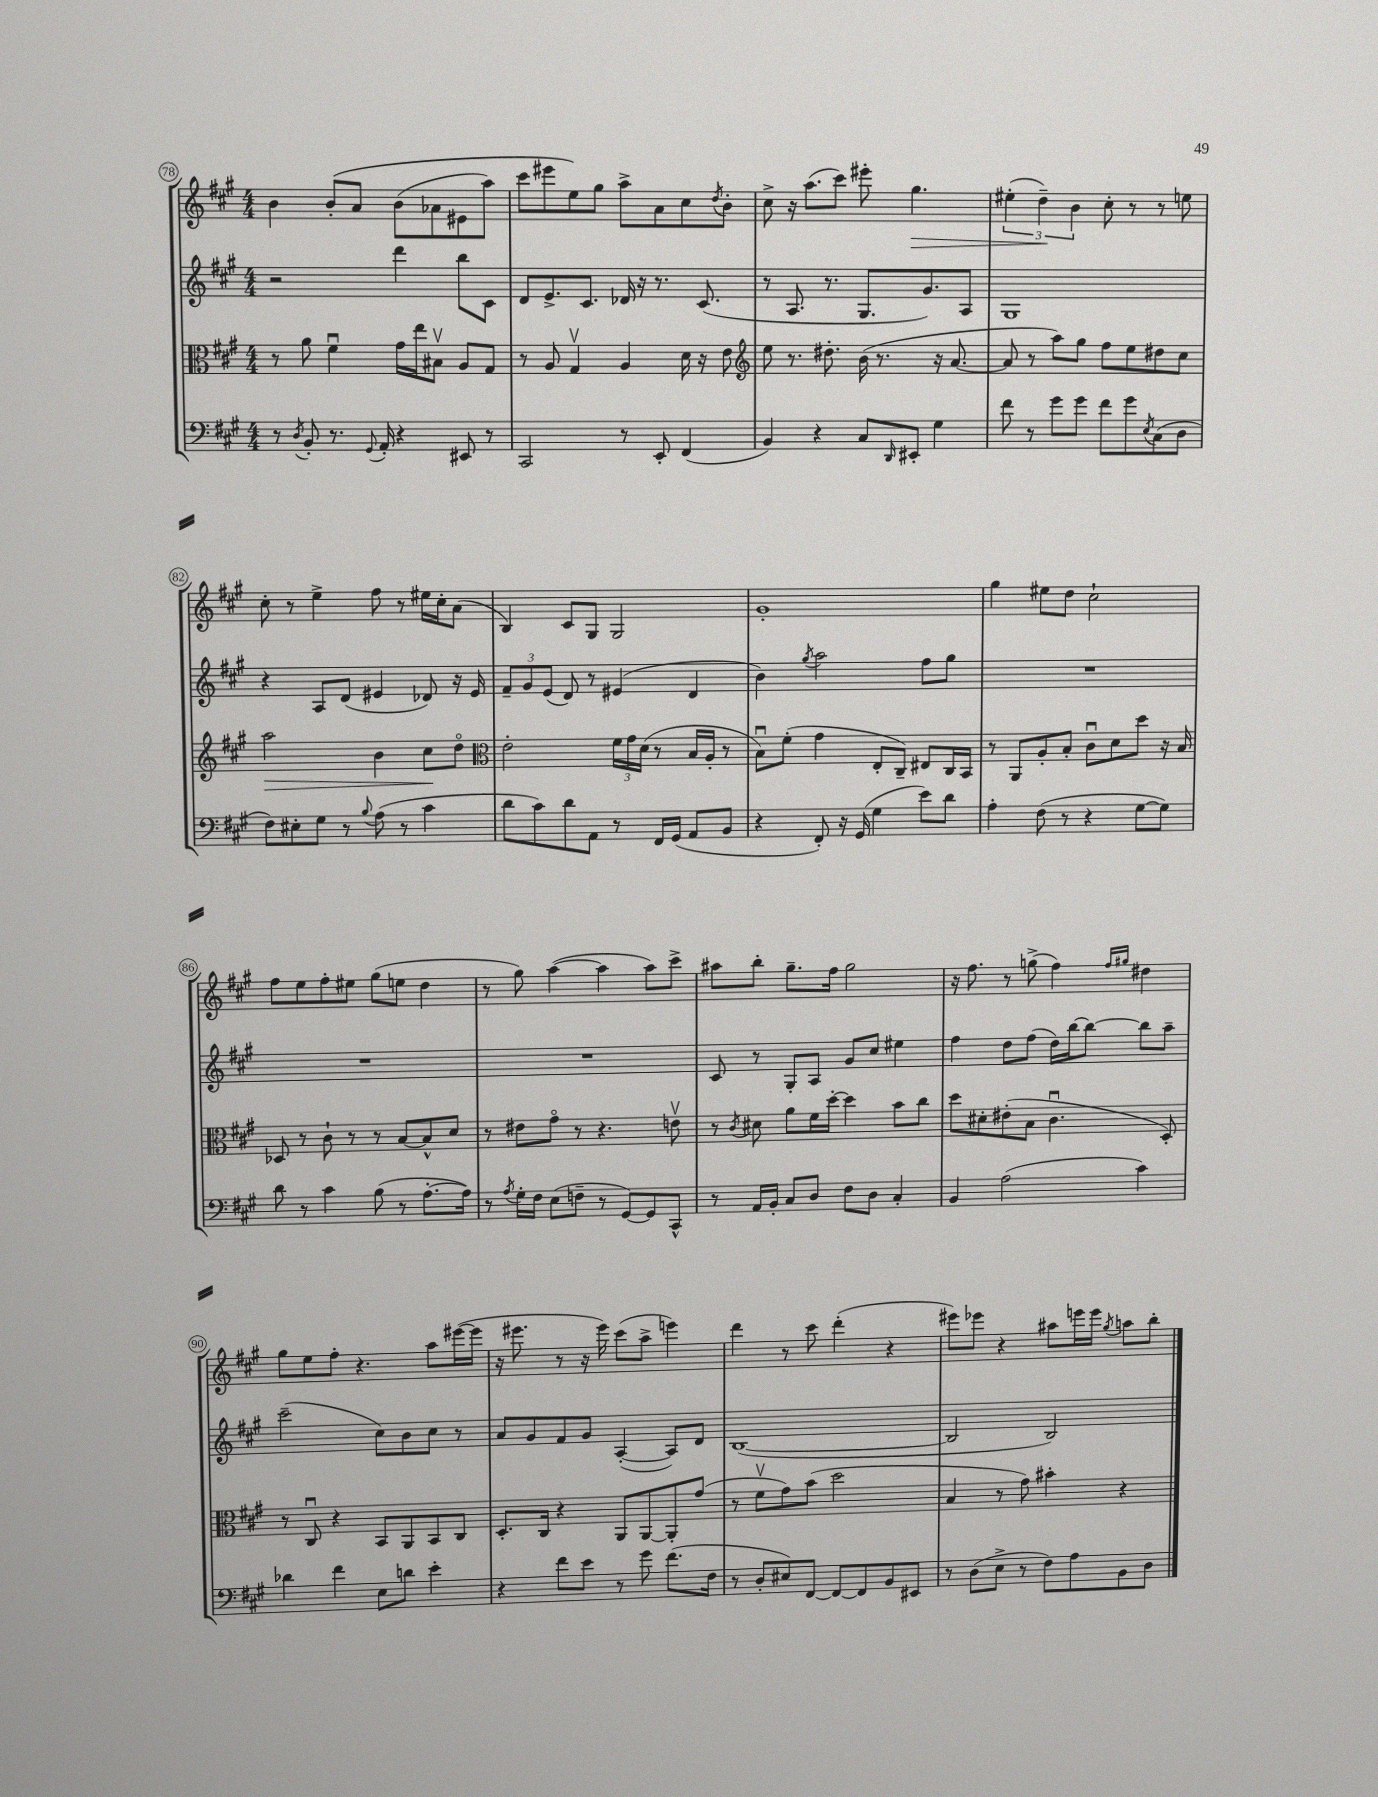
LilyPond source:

<<
\new StaffGroup <<
\new Staff = "s0" {
    \clef treble \key a \major \numericTimeSignature \time 4/4
    b'4 b'8-.\( a'8 b'8( aes'8 eis'8 a''8) |
    cis'''8 eis'''8 e''8\) gis''8 a''8-> a'8 cis''8 \acciaccatura { d''8 } b'8-. |
    cis''8-> r16 a''8.( cis'''8) eis'''8-. gis''4.\> |
    \tuplet 3/2 { eis''4-.( d''4--\!) b'4 } cis''8-. r8 r8 e''8 |
    cis''8-. r8 e''4-> fis''8 r8 eis''16 cis''16-. a'8( |
    b4) cis'8 gis8 gis2 |
    gis'1-. |
    gis''4 eis''8 d''8 cis''2-! |
    fis''8 e''8 fis''8-. eis''8 gis''8( e''8 d''4 |
    r8 gis''8) a''4~( a''4 a''8) cis'''8-> |
    ais''8 b''8-. gis''8.-- fis''16 gis''2 |
    r16 fis''8. r8 g''8->( fis''4) \grace { fis''16 gis''16 } dis''4 |
    gis''8 e''8 fis''8-. r4. a''8 eis'''16~( eis'''16 |
    r16 eis'''8. r8 r16 eis'''16) cis'''8( a''8-> e'''4) |
    d'''4 r8 cis'''8 d'''4-.( r4 |
    eis'''8) ees'''8 r4 ais''8 e'''16 e'''16 \acciaccatura { gis''8 } a''8 b''8-. \bar "|." |
}
\new Staff = "s1" {
    \clef treble \key a \major \numericTimeSignature \time 4/4
    r2 d'''4 b''8 cis'8 |
    d'8 e'8.-> cis'8. des'16 r16 r8. cis'8.( |
    r8 a8. r8. gis8. gis'8.) a8 |
    gis1 |
    r4 a8 d'8( eis'4 des'8) r16 eis'16 |
    \tuplet 3/2 { fis'8-- gis'8 e'8( } d'8) r8 eis'4( d'4 |
    b'4) \acciaccatura { gis''8 } a''2 fis''8 gis''8 |
    R1 |
    R1 |
    R1 |
    cis'8 r8 gis8-. a8 gis'8 cis''8 eis''4 |
    fis''4 d''8 fis''8( d''16) b''16~ b''8~ b''8 a''8-- |
    cis'''2--( cis''8) b'8 cis''8 r8 |
    a'8 gis'8 fis'8 gis'8 a4~-.( a8) d'8 |
    b1~( |
    b2 b2) \bar "|." |
}
\new Staff = "s2" {
    \clef alto \key a \major \numericTimeSignature \time 4/4
    r8 a'8 fis'4\downbow gis'16 e''16 bis8\upbow a8 gis8 |
    r8 a8 gis4\upbow a4 d'16 r16 e'8 |
    \clef treble e''8 r8. dis''8.-. b'16( r8. r16 a'8.~ |
    a'8 r8 a''8) gis''8 fis''8 e''8 dis''8 cis''8 |
    a''2\> b'4 cis''8\! d''8\flageolet |
    \clef alto e'2-. \tuplet 3/2 { fis'16 gis'16 d'16( } r8 b16 a16-. r8 |
    b8\downbow) fis'8-.( gis'4 e8-. cis8--) eis8 cis16 b,16 |
    r8 a,8 a8-. b8-. cis'8\downbow d'8 d''8 r16 b16 |
    des8 r8 cis'8-! r8 r8 b8~ b8-^ d'8 |
    r8 eis'8 gis'8\flageolet r8 r4. e'8\upbow |
    r8 \acciaccatura { cis'8 } dis'8 a'8 fis'16 d''16~-. d''4 b'8 cis''8 |
    d''8 dis'8-. eis'8-.( b8 cis'4.\downbow d8-.) |
    r8 cis8\downbow r4 b,8 a,8 b,8 cis8 |
    d8.-. cis16 r4 a,8 a,8~ a,8-. gis'8( |
    r8 fis'8\upbow gis'8) b'8( d''2 |
    b4 r8 gis'8) bis'4-. r4 \bar "|." |
}
\new Staff = "s3" {
    \clef bass \key a \major \numericTimeSignature \time 4/4
    r8 \acciaccatura { d8 } b,8-. r8. \appoggiatura { gis,8 } a,16-. r4 eis,8 r8 |
    cis,2 r8 e,8-. fis,4( |
    b,4) r4 cis8 \grace { d,16 } eis,8-. gis4 |
    fis'8 r8 gis'8 gis'8 fis'8 gis'8 \acciaccatura { e8 } cis8( d8 |
    fis8) eis8-. gis8 r8 \appoggiatura { b8 } a8( r8 cis'4 |
    d'8 cis'8) d'8 a,8 r8 fis,16 gis,16( a,8 b,8 |
    r4 fis,8-.) r16 gis,16( gis4 e'8) d'8 |
    a4-. fis8( r8 r4 gis8~ gis8) |
    d'8 r8 cis'4 b8( r8 a8.~-. a16) |
    r8 \acciaccatura { a8 } gis16-. fis16 e8( f8-- r8 gis,8~) gis,8 cis,8-^ |
    r8 a,16 b,16-. cis8 d8 fis8 d8 cis4-. |
    b,4 a2( cis'4) |
    des'4 fis'4 e8 d'8 e'4-. |
    r4 fis'8 e'8 r8 gis'8 fis'8.( fis16 |
    r8 d8-. eis8) fis,8~ fis,8~ fis,8 b,8 eis,8 |
    r8 d8( e8-> r8 fis8) a8 b,8 d8 \bar "|." |
}
>>
>>
\layout { \context { \Score currentBarNumber = #78 \override BarNumber.stencil = #(make-stencil-circler 0.1 0.3 ly:text-interface::print) } }
